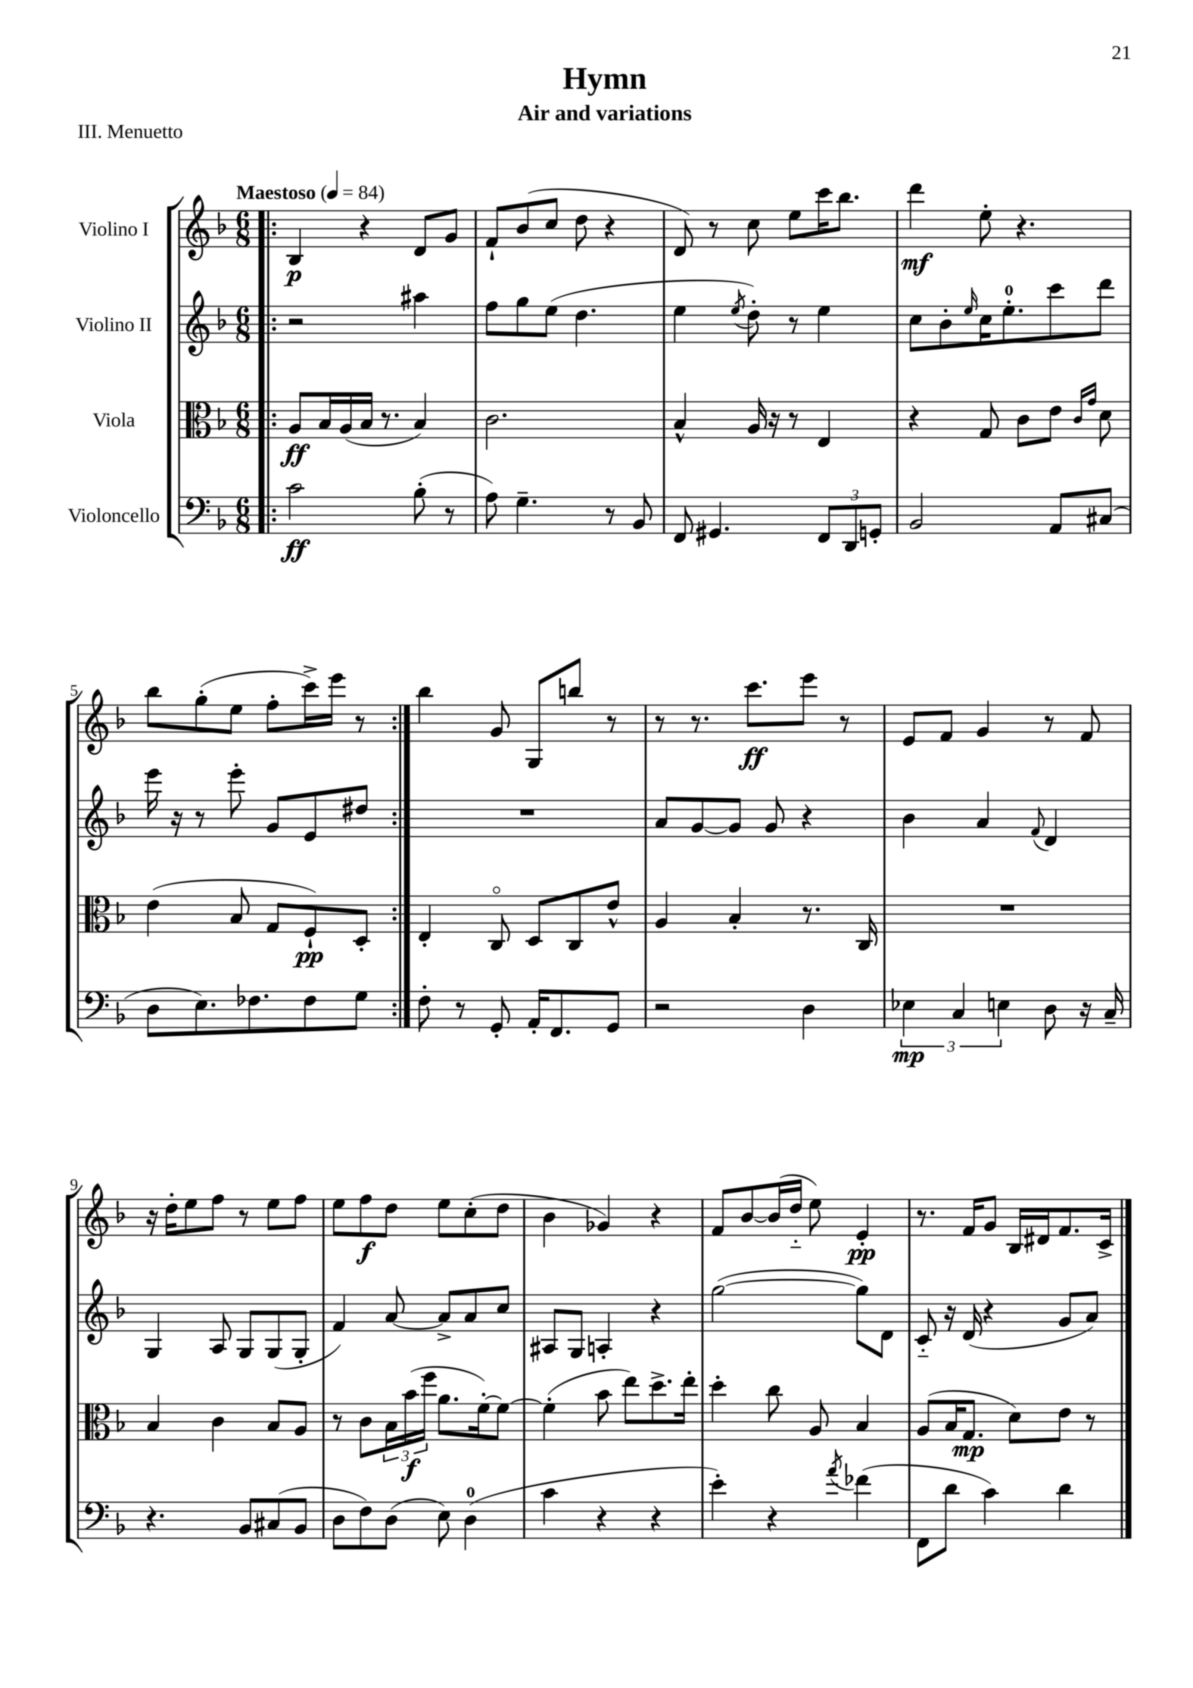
\header { title = "Hymn" subtitle = "Air and variations" piece = "III. Menuetto" }
<<
\new StaffGroup <<
\new Staff = "s0" \with { instrumentName = "Violino I" } {
    \clef treble \key f \major \numericTimeSignature \time 6/8 \tempo "Maestoso" 4 = 84
    \repeat volta 2 { \bar ".|:" bes4\p r4 d'8 g'8 |
    f'8-! bes'8( c''8 d''8 r4 |
    d'8) r8 c''8 e''8 c'''16 bes''8. |
    d'''4\mf e''8-. r4. |
    bes''8 g''8-.( e''8 f''8-. c'''16->) e'''16 r8 | }
    bes''4 g'8 g8 b''8 r8 |
    r8 r8. c'''8.\ff e'''8 r8 |
    e'8 f'8 g'4 r8 f'8 |
    r16 d''16-. e''8 f''8 r8 e''8 f''8 |
    e''8 f''8\f d''8 e''8 c''8-.( d''8 |
    bes'4 ges'4) r4 |
    f'8 bes'8~ bes'16( d''16-_ e''8) e'4-.\pp |
    r8. f'16 g'8 bes16 dis'16 f'8. c'16-> \bar "|." |
}
\new Staff = "s1" \with { instrumentName = "Violino II" } {
    \clef treble \key f \major \numericTimeSignature \time 6/8
    \repeat volta 2 { \bar ".|:" r2 ais''4 |
    f''8 g''8 e''8( d''4. |
    e''4 \acciaccatura { e''8 } d''8-.) r8 e''4 |
    c''8 bes'8-. \grace { e''16 } c''16 e''8.-0-. c'''8 d'''8 |
    e'''16 r16 r8 e'''8-. g'8 e'8 dis''8 | }
    R2. |
    a'8 g'8~ g'8 g'8 r4 |
    bes'4 a'4 \appoggiatura { f'8 } d'4 |
    g4 a8 g8 g8( g8-. |
    f'4) a'8~ a'8-> a'8 c''8 |
    ais8 g8 a4-. r4 |
    g''2~( g''8) d'8 |
    c'8-_ r16 d'16( r4 g'8 a'8) \bar "|." |
}
\new Staff = "s2" \with { instrumentName = "Viola" } {
    \clef alto \key f \major \numericTimeSignature \time 6/8
    \repeat volta 2 { \bar ".|:" a8\ff bes16 a16( bes16 r8. bes4) |
    c'2. |
    bes4-^ a16 r16 r8 e4 |
    r4 g8 c'8 e'8 \grace { c'16 g'16 } d'8 |
    e'4( bes8 g8 f8-!\pp) d8-. | }
    e4-. c8\flageolet d8 c8 e'8-^ |
    a4 bes4-. r8. c16 |
    R2. |
    bes4 c'4 bes8 a8 |
    r8 c'8 \tuplet 3/2 { bes16 bes'16\f( f''16 } a'8. f'16~-.) f'8~ |
    f'4-.( bes'8 e''8) d''8.-> e''16-. |
    d''4-. c''8 a8 bes4 |
    a8( bes16 g8.\mp d'8) e'8 r8 \bar "|." |
}
\new Staff = "s3" \with { instrumentName = "Violoncello" } {
    \clef bass \key f \major \numericTimeSignature \time 6/8
    \repeat volta 2 { \bar ".|:" c'2\ff bes8-.( r8 |
    a8) g4.-- r8 bes,8 |
    f,8 gis,4. \tuplet 3/2 { f,8 d,8 g,8-. } |
    bes,2 a,8 cis8( |
    d8 e8.) fes8. fes8 g8 | }
    f8-. r8 g,8-. a,16-. f,8. g,8 |
    r2 d4 |
    \tuplet 3/2 { ees4\mp c4 e4 } d8 r16 c16-- |
    r4. bes,8 cis8( bes,8 |
    d8 f8) d8( e8) d4-0( |
    c'4 r4 r4 |
    e'4-.) r4 \acciaccatura { a'8 } fes'4( |
    f,8 d'8 c'4) d'4 \bar "|." |
}
>>
>>
